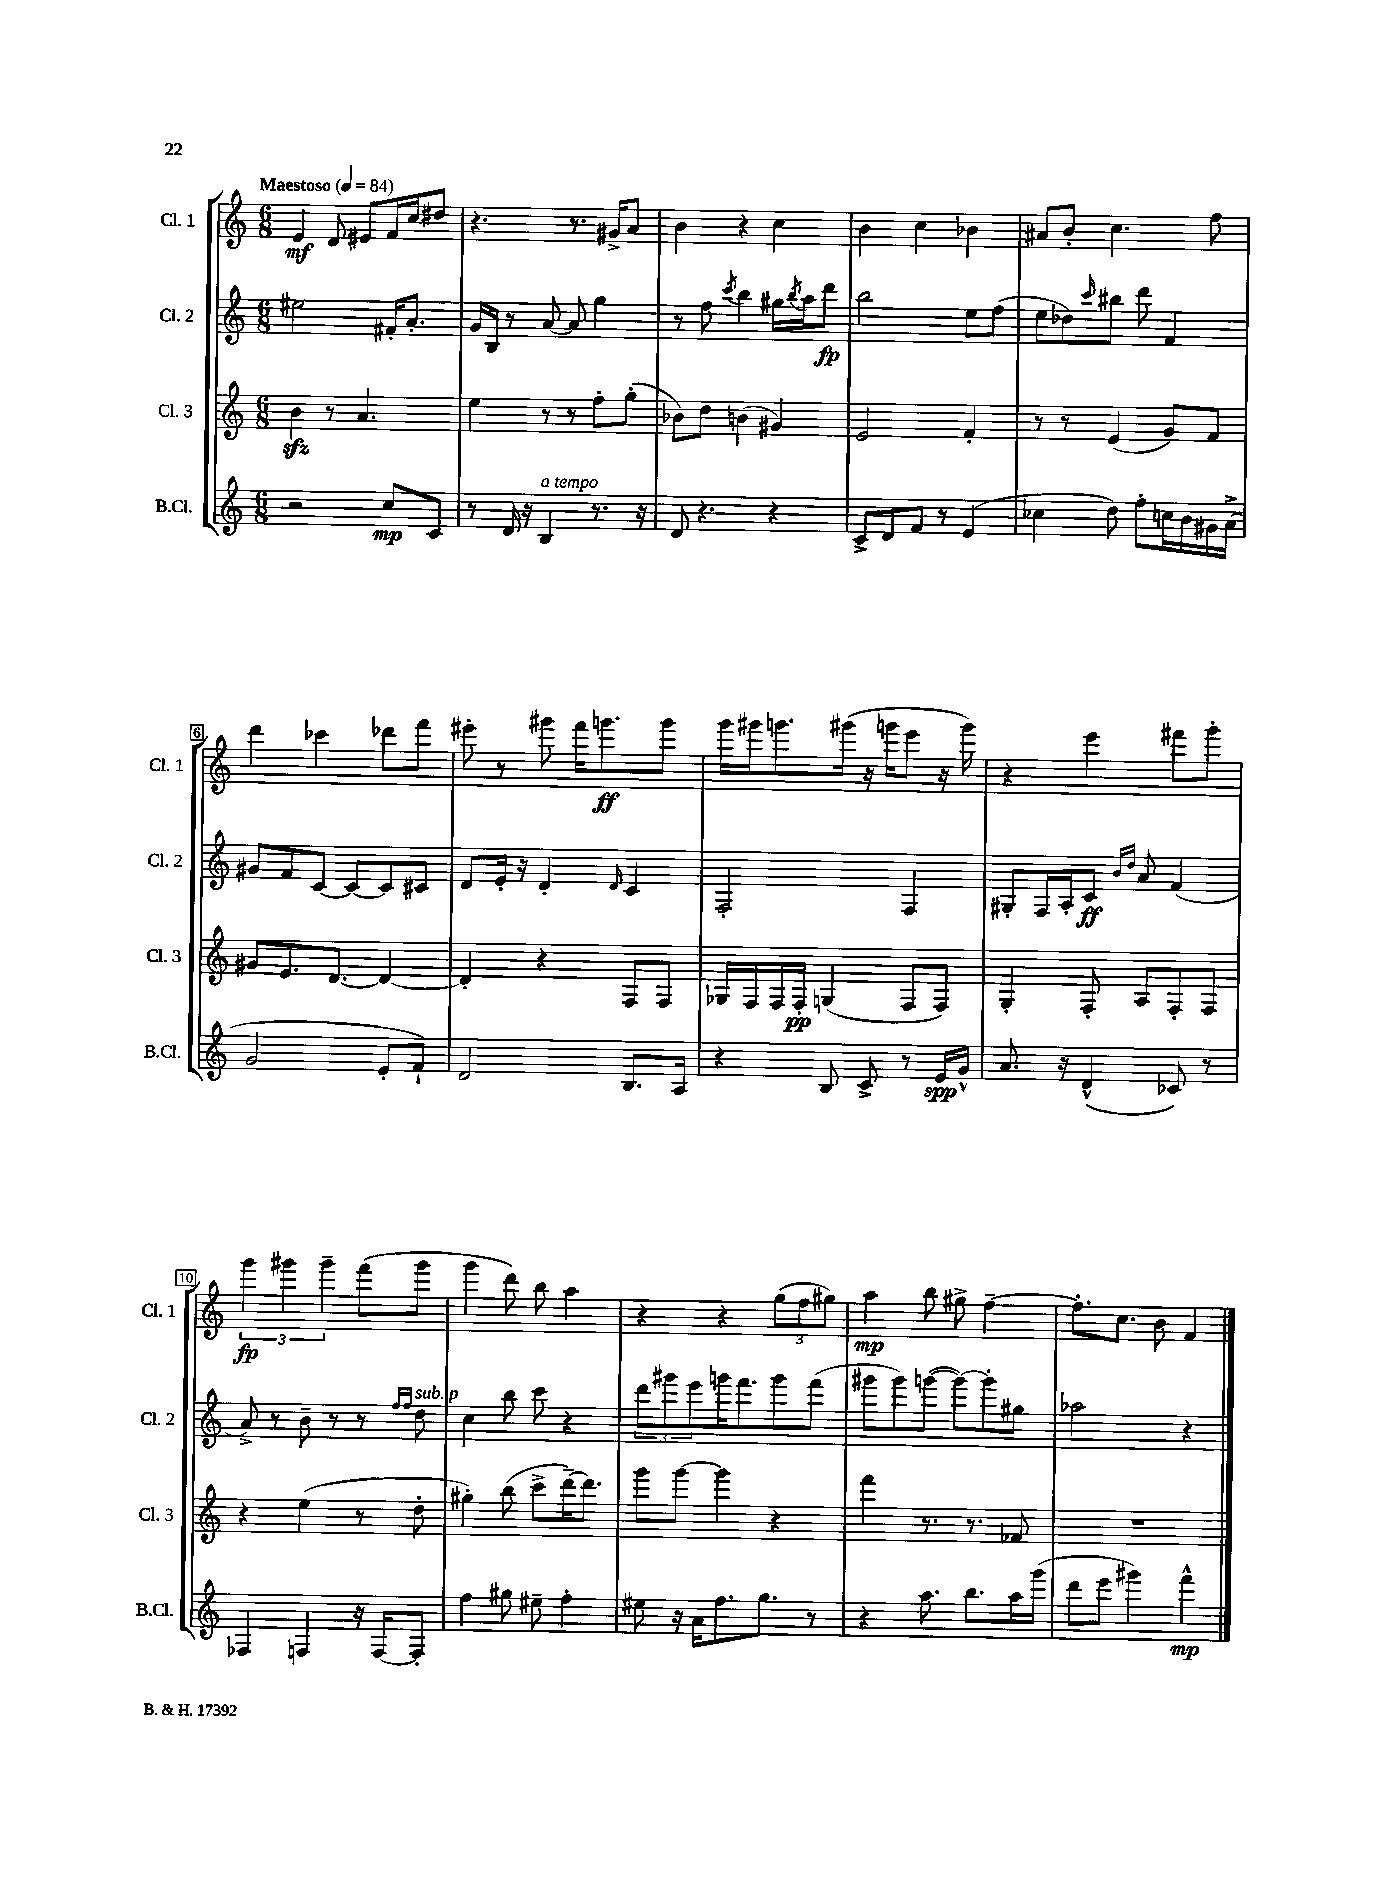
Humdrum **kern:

**kern	**dynam	**kern	**dynam	**kern	**dynam	**kern	**dynam
*part4	*part4	*part3	*part3	*part2	*part2	*part1	*part1
*staff4	*staff4	*staff3	*staff3	*staff2	*staff2	*staff1	*staff1
*I"B.Cl.	*	*I"Cl. 3	*	*I"Cl. 2	*	*I"Cl. 1	*
*I'B.Cl.	*	*I'Cl. 3	*	*I'Cl. 2	*	*I'Cl. 1	*
*clefG2	*	*clefG2	*	*clefG2	*	*clefG2	*
*k[]	*	*k[]	*	*k[]	*	*k[]	*
*M6/8	*	*M6/8	*	*M6/8	*	*M6/8	*
*MM84	*	*MM84	*	*MM84	*	*MM84	*
=1	=1	=1	=1	=1	=1	=1	=1
!	!	!	!	!	!	!LO:TX:a:B:t=Maestoso	!
2r	.	4bzz\	.	2ee#X\	.	4e/	mf
.	.	8r	.	.	.	8d/	.
.	.	4.a/	.	.	.	8e#X/L	.
8cc/L	mp	.	.	16f#X'/KL	.	16f/L	.
.	.	.	.	8.a'/J	.	16cc/J	.
8c/J	.	.	.	.	.	8dd#X/J	.
=2	=2	=2	=2	=2	=2	=2	=2
8r	.	4ee\	.	16g/LL	.	4.r	.
.	.	.	.	16B/JJ	.	.	.
16d/	.	.	.	8r	.	.	.
16r	.	.	.	.	.	.	.
!LO:TX:a:i:t=a tempo	!	!	!	!	!	!	!
4B/	.	8r	.	[8a/	.	.	.
.	.	8r	.	8a/]	.	8.r	.
8.r	.	8ff'\L	.	4gg\	.	.	.
.	.	.	.	.	.	16g#X^/KL	.
.	.	(8gg'\J	.	.	.	8a/J	.
16r	.	.	.	.	.	.	.
=3	=3	=3	=3	=3	=3	=3	=3
8d/	.	8b-X\L)	.	8r	.	4b\	.
4.r	.	8dd\J	.	8ff\	.	.	.
.	.	.	.	8qccc/	.	.	.
.	.	(4bn\	.	4bb\	.	4r	.
4r	.	4g#X/)	.	16gg#X\LL	.	4cc\	.
.	.	.	.	8qbb/	.	.	.
.	.	.	.	16aa\J	.	.	.
.	.	.	.	8ddd\J	fp	.	.
=4	=4	=4	=4	=4	=4	=4	=4
8c^/L	.	2e/	.	2bb\	.	4b\	.
8d/	.	.	.	.	.	.	.
8f/J	.	.	.	.	.	4cc\	.
8r	.	.	.	.	.	.	.
(4e/	.	4f'/	.	8ee\L	.	4b-X\	.
.	.	.	.	(8ff\J	.	.	.
=5	=5	=5	=5	=5	=5	=5	=5
4cc-X\	.	8r	.	8ee\L	.	8a#X/L	.
.	.	8r	.	8dd-X\)	.	8b'/J	.
.	.	.	.	16qqccc/	.	.	.
8dd\)	.	(4e/	.	8bb#X\J	.	4.cc\	.
8ff'\L	.	.	.	8ddd\	.	.	.
16ccn\L	.	8g/L)	.	4f/	.	.	.
16b\	.	.	.	.	.	.	.
16g#X\	.	8f/J	.	.	.	8ff\	.
(16a^\JJ	.	.	.	.	.	.	.
!!LO:LB:g=z
=6	=6	=6	=6	=6	=6	=6	=6
2g/	.	8g#X/L	.	8g#X/L	.	4ddd\	.
.	.	8.e/	.	8f/	.	.	.
.	.	.	.	[8c/J	.	4ccc-X\	.
.	.	[8.d/J	.	.	.	.	.
.	.	.	.	8c/L_	.	.	.
8e'/L	.	4d/_	.	8c/]	.	8ddd-X\L	.
8f`/J)	.	.	.	8c#X/J	.	8fff\J	.
=7	=7	=7	=7	=7	=7	=7	=7
2d/	.	4d'/]	.	8d/L	.	8eee#X'\	.
.	.	.	.	16e'/Jk	.	8r	.
.	.	.	.	16r	.	.	.
.	.	4r	.	4d'/	.	8ggg#X\	.
.	.	.	.	.	.	16fff\KL	.
.	.	.	.	.	.	8.gggn\	ff
.	.	.	.	16qqd/	.	.	.
8.B/L	.	8F/L	.	4c/	.	.	.
.	.	8F/J	.	.	.	8ggg\J	.
16A/Jk	.	.	.	.	.	.	.
=8	=8	=8	=8	=8	=8	=8	=8
4r	.	16G-X/LL	.	2F'/	.	16ggg\LL	.
.	.	16F/	.	.	.	16ggg#X\J	.
.	.	16F/	.	.	.	8.gggn\	.
.	.	16F'/JJ	pp	.	.	.	.
8B/	.	(4Gn/	.	.	.	.	.
.	.	.	.	.	.	(16ggg#X\Jk	.
8c^/	.	.	.	.	.	16r	.
.	.	.	.	.	.	16gggn\KL	.
8r	.	8F/L	.	4F/	.	8eee\J	.
16e/LL	spp	8F/J)	.	.	.	16r	.
16g^^/JJ	.	.	.	.	.	16ggg\)	.
=9	=9	=9	=9	=9	=9	=9	=9
8.a/	.	4G'/	.	8G#X'/L	.	4r	.
.	.	.	.	16F/L	.	.	.
16r	.	.	.	16A'/J	.	.	.
(4d^^/	.	8F'/	.	8c/J	ff	4eee\	.
.	.	.	.	16qqb/LL	.	.	.
.	.	.	.	16qqdd/JJ	.	.	.
.	.	8A/L	.	8a/	.	.	.
8c-X/)	.	8F'/	.	(4f/	.	8fff#X\L	.
8r	.	8F/J	.	.	.	8ggg'\J	.
!!LO:LB:g=z
=10	=10	=10	=10	=10	=10	=10	=10
4F-X/	.	4r	.	8a^/)	.	6ggg\	fp
.	.	.	.	8r	.	.	.
.	.	.	.	.	.	6ggg#X\	.
4Fn/	.	(4ee\	.	8b~\	.	.	.
.	.	.	.	.	.	6ggg#~\	.
.	.	.	.	8r	.	.	.
16r	.	8r	.	8r	.	(8fff\L	.
[16F/KL	.	.	.	.	.	.	.
.	.	.	.	16qqff/LL	.	.	.
.	.	.	.	16qqff/JJ	.	.	.
!	!	!	!	!LO:TX:a:i:t=sub. p	!	!	!
8F'/J]	.	8dd'\	.	8dd\	.	8ggg#\J	.
=11	=11	=11	=11	=11	=11	=11	=11
4ff\	.	4gg#X'\)	.	4cc\	.	4ggg\	.
8gg#X\	.	(8bb\	.	8bb\	.	8ddd\)	.
8ee#X~\	.	8ccc^\L	.	8ccc\	.	8bb\	.
4ff'\	.	[16ddd~\K)	.	4r	.	4aa\	.
.	.	8.ddd\J]	.	.	.	.	.
=12	=12	=12	=12	=12	=12	=12	=12
8ee#X\	.	8ggg\L	.	12ddd\L	.	4r	.
.	.	.	.	12ggg#X\	.	.	.
16r	.	[8ggg\J	.	.	.	.	.
.	.	.	.	12eee\	.	.	.
16a\KL	.	.	.	.	.	.	.
8.ff\	.	4ggg\]	.	16gggn\K	.	4r	.
.	.	.	.	8.fff\	.	.	.
8.gg\J	.	.	.	.	.	.	.
.	.	4r	.	8ggg\	.	(12gg\L	.
.	.	.	.	.	.	12ff\	.
8r	.	.	.	(8fff\J	.	.	.
.	.	.	.	.	.	12gg#X\J)	.
=13	=13	=13	=13	=13	=13	=13	=13
4r	.	4fff\	.	8ggg#X\L	.	4aa\	mp
.	.	.	.	8ggg#\)	.	.	.
8.aa\	.	8.r	.	([8gggn\J	.	8bb\	.
.	.	.	.	8ggg\L_)	.	8gg#X^\	.
8.bb\L	.	8.r	.	.	.	.	.
.	.	.	.	8ggg'\]	.	[4ff~\	.
16aa\L	.	8f-X/	.	8gg#X\J	.	.	.
(16ggg\JJ	.	.	.	.	.	.	.
=14	=14	=14	=14	=14	=14	=14	=14
8ddd\L	.	2.r	.	2aa-X\	.	8.ff'\L]	.
8eee\J	.	.	.	.	.	.	.
.	.	.	.	.	.	8.cc\J	.
4ggg#X\)	.	.	.	.	.	.	.
.	.	.	.	.	.	8b\	.
4fff^^\	mp	.	.	4r	.	4f/	.
==	==	==	==	==	==	==	==
*-	*-	*-	*-	*-	*-	*-	*-
